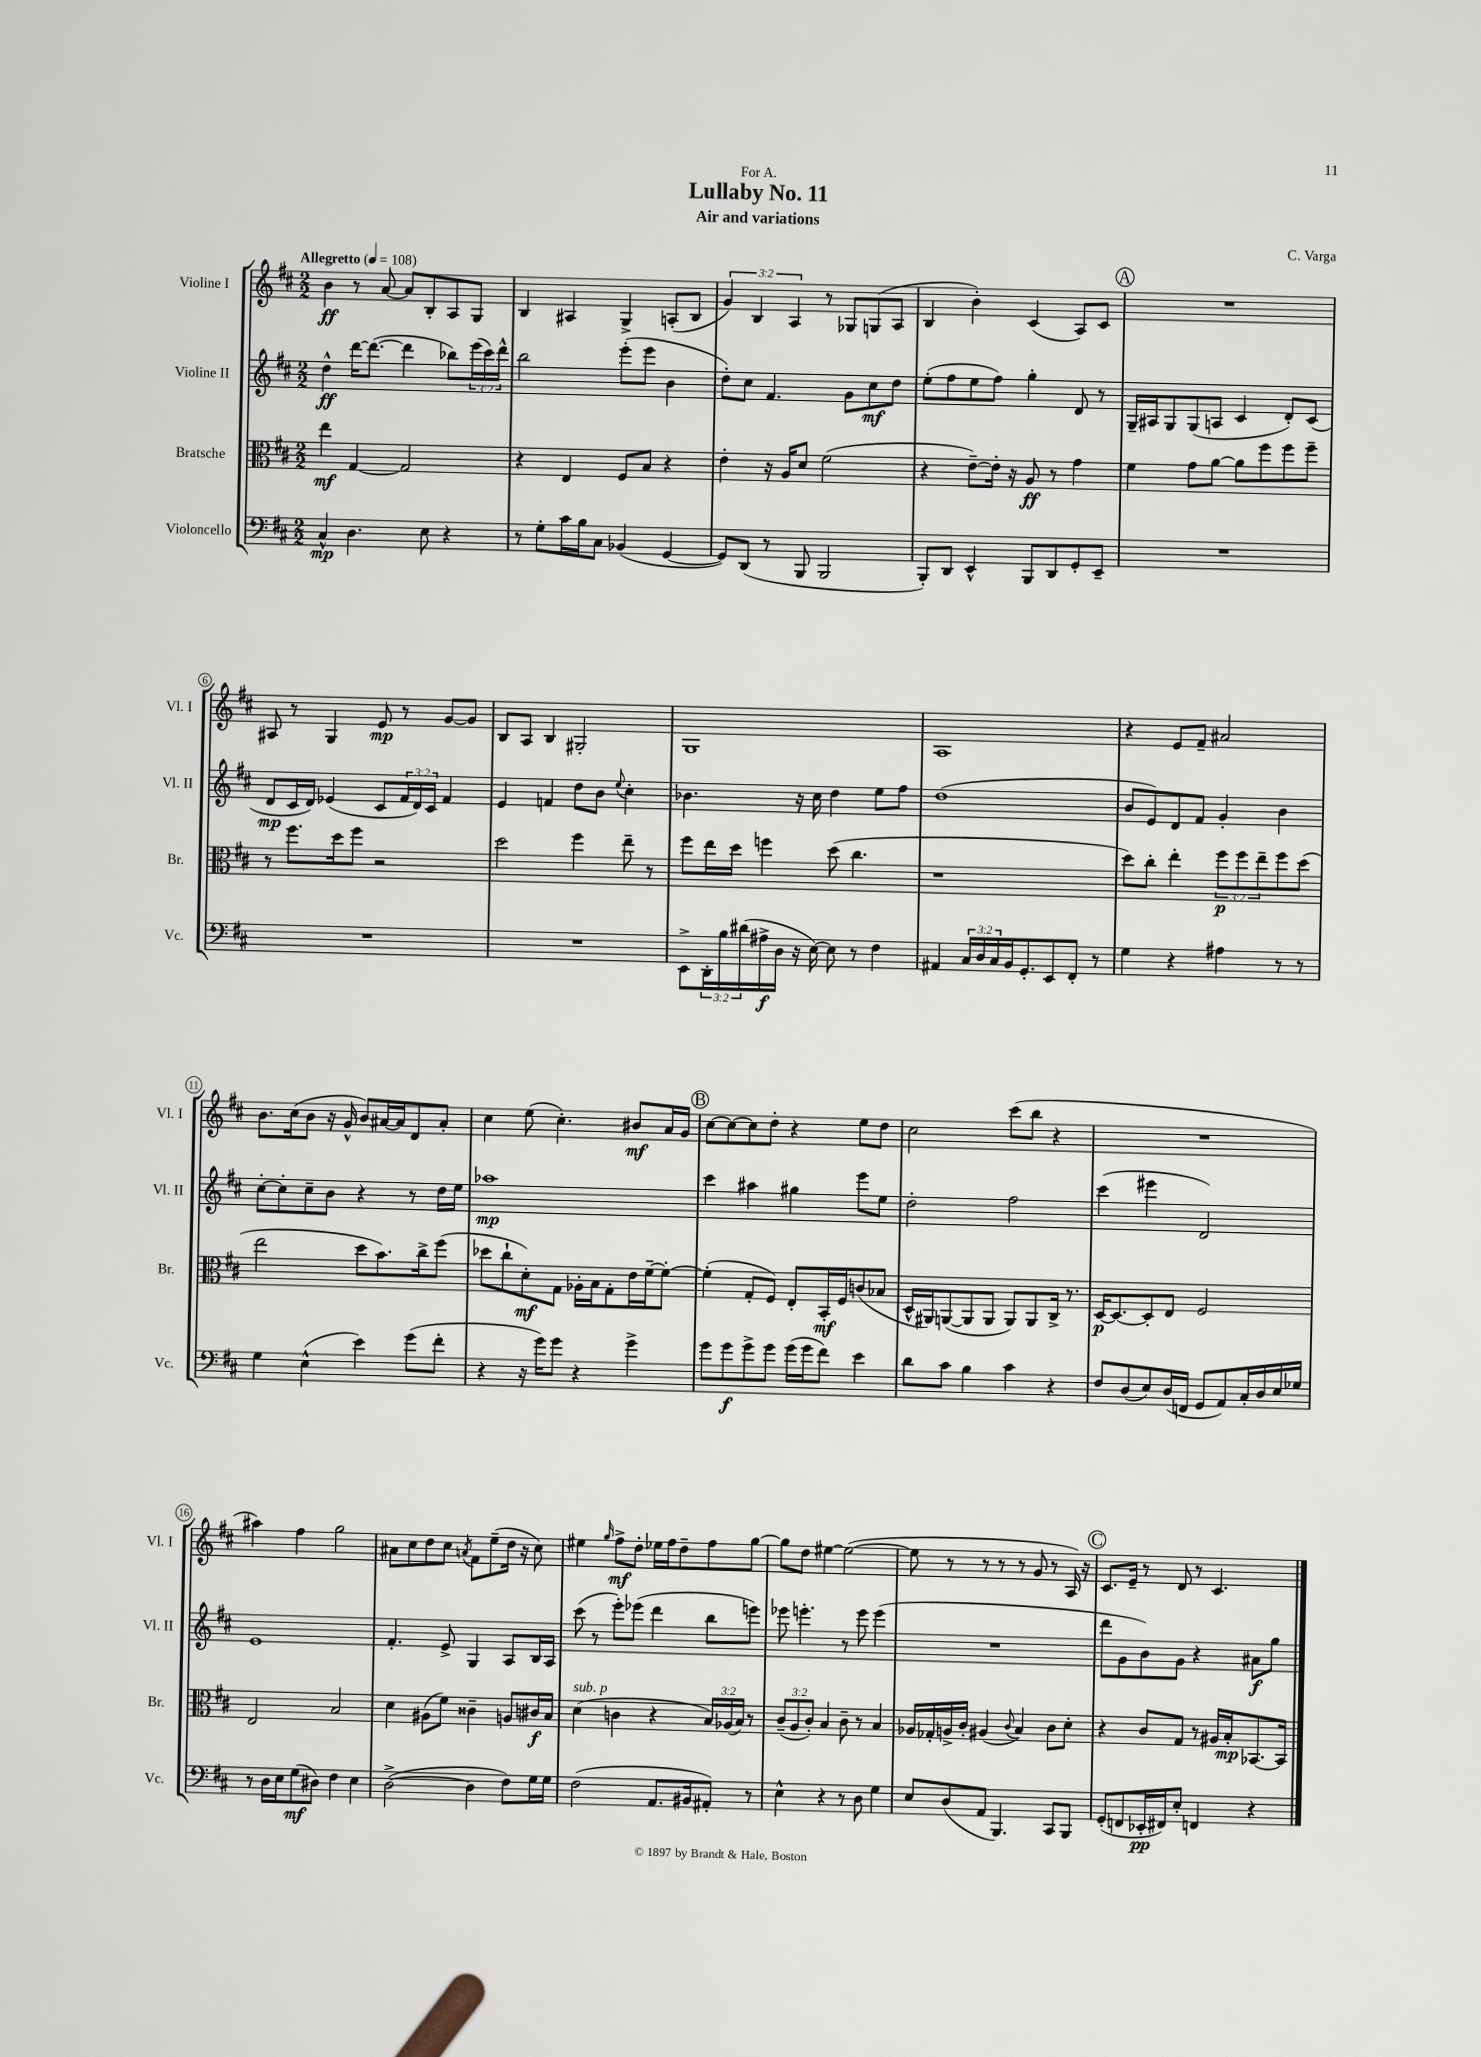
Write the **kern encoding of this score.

**kern	**dynam	**kern	**dynam	**kern	**dynam	**kern	**dynam
*part4	*part4	*part3	*part3	*part2	*part2	*part1	*part1
*staff4	*staff4	*staff3	*staff3	*staff2	*staff2	*staff1	*staff1
*I"Violoncello	*	*I"Bratsche	*	*I"Violine II	*	*I"Violine I	*
*I'Vc.	*	*I'Br.	*	*I'Vl. II	*	*I'Vl. I	*
*clefF4	*	*clefC3	*	*clefG2	*	*clefG2	*
*k[f#c#]	*	*k[f#c#]	*	*k[f#c#]	*	*k[f#c#]	*
*M2/2	*	*M2/2	*	*M2/2	*	*M2/2	*
*MM108	*	*MM108	*	*MM108	*	*MM108	*
=1	=1	=1	=1	=1	=1	=1	=1
!	!	!	!	!	!	!LO:TX:a:B:t=Allegretto	!
4C#^^/	mp	4ee\	mf	4dd^^\	ff	4b\	ff
4.D\	.	[4G/	.	[16ddd\KL	.	8r	.
.	.	.	.	(8.ddd\J_	.	.	.
.	.	.	.	.	.	[8a/	.
.	.	2G/]	.	4ddd\]	.	8a/L]	.
8E\	.	.	.	.	.	8B'/	.
4r	.	.	.	8bb-X\L)	.	8A/	.
.	.	.	.	(24eee\L	.	8G/J	.
.	.	.	.	24ccc#\)	.	.	.
.	.	.	.	24ddd^^\JJ	.	.	.
=2	=2	=2	=2	=2	=2	=2	=2
8r	.	4r	.	2bb\	.	4B/	.
8G'\L	.	.	.	.	.	.	.
16c#\L	.	4E/	.	.	.	4A#X/	.
16B\J	.	.	.	.	.	.	.
8C#\J	.	.	.	.	.	.	.
(4BB-X/	.	8F#/L	.	(8eee'\L	.	4G^/	.
.	.	8B/J	.	8eee\J	.	.	.
[4GG/	.	4r	.	4b\	.	(8An'/L	.
.	.	.	.	.	.	8B/J	.
=3	=3	=3	=3	=3	=3	=3	=3
8GG/L])	.	4e'\	.	8dd'\L)	.	6g/)	.
(8DD/J	.	.	.	8cc#\J	.	.	.
.	.	.	.	.	.	6B/	.
8r	.	16r	.	4.f#/	.	.	.
.	.	16A/KL	.	.	.	.	.
.	.	.	.	.	.	6A/	.
8BBB/	.	8d/J	.	.	.	.	.
2BBB/	.	(2f#\	.	.	.	8r	.
.	.	.	.	8g\L	.	8G-X/L	.
.	.	.	.	8cc#\	mf	(8Gn/	.
.	.	.	.	8dd\J	.	8A/J	.
=4	=4	=4	=4	=4	=4	=4	=4
8BBB'/L)	.	4r	.	(8ee'\L	.	4B/	.
8DD/J	.	.	.	8ff#\	.	.	.
4EE^^/	.	[8e~\L)	.	8ee\	.	4b'\)	.
.	.	16e'\Jk]	.	8ff#\J)	.	.	.
.	.	16r	.	.	.	.	.
8BBB/L	.	8A/	ff	4gg'\	.	(4c#/	.
8DD/	.	8r	.	.	.	.	.
8GG'/	.	4g\	.	8d/	.	8A/L)	.
8EE~/J	.	.	.	8r	.	8c#/J	.
!!LO:REH:place=s1:t=A
=5	=5	=5	=5	=5	=5	=5	=5
1r	.	4f#\	.	16G~/LL	.	1r	.
.	.	.	.	16A#X/J	.	.	.
.	.	.	.	8G/	.	.	.
.	.	8g\L	.	(8G/	.	.	.
.	.	[8a\J	.	8An/J	.	.	.
.	.	8a\L]	.	4c#/	.	.	.
.	.	8ff#\	.	.	.	.	.
.	.	8ff#\	.	8d'/L)	.	.	.
.	.	8ff#~\J	.	(8c#/J	.	.	.
!!LO:LB:g=z
=6	=6	=6	=6	=6	=6	=6	=6
1r	.	8r	.	8d/L	mp	8A#X/	.
.	.	8.ff#\L	.	16c#/L	.	8r	.
.	.	.	.	16d/JJ)	.	.	.
.	.	.	.	(4e-X/	.	4G/	.
.	.	16dd\k	.	.	.	.	.
.	.	8ff#\J	.	.	.	.	.
.	.	2r	.	8c#/L	.	8e/	mp
.	.	.	.	24f#/L	.	8r	.
.	.	.	.	24d/)	.	.	.
.	.	.	.	24c#/JJ	.	.	.
.	.	.	.	4f#/	.	[8g/L	.
.	.	.	.	.	.	8g/J]	.
=7	=7	=7	=7	=7	=7	=7	=7
1r	.	2dd\	.	4e/	.	8B/L	.
.	.	.	.	.	.	8A/J	.
.	.	.	.	4fn/	.	4B/	.
.	.	4ff#\	.	8dd\L	.	2G#X'/	.
.	.	.	.	8b\J	.	.	.
.	.	.	.	8qqee/	.	.	.
.	.	8ee~\	.	4cc#'\	.	.	.
.	.	8r	.	.	.	.	.
=8	=8	=8	=8	=8	=8	=8	=8
8EE^\L	.	8ff#\L	.	4.b-X\	.	1G	.
24DD'\L	.	16ee\L	.	.	.	.	.
24B\	.	.	.	.	.	.	.
.	.	16dd\JJ	.	.	.	.	.
(24d#X\	.	.	.	.	.	.	.
16A#X^\	f	4ffn\	.	.	.	.	.
16D\JJ	.	.	.	.	.	.	.
16r	.	.	.	16r	.	.	.
[16E\)	.	.	.	16cc#\	.	.	.
8E\]	.	(8dd\	.	4dd\	.	.	.
8r	.	4.cc#\	.	.	.	.	.
4F#\	.	.	.	8ee\L	.	.	.
.	.	.	.	8ff#\J	.	.	.
=9	=9	=9	=9	=9	=9	=9	=9
4AA#X/	.	1r	.	(1dd	.	1A	.
24C#/LL	.	.	.	.	.	.	.
24D/	.	.	.	.	.	.	.
24C#/	.	.	.	.	.	.	.
16BB/J	.	.	.	.	.	.	.
8.GG'/	.	.	.	.	.	.	.
8EE/	.	.	.	.	.	.	.
8FF#'/J	.	.	.	.	.	.	.
8r	.	.	.	.	.	.	.
=10	=10	=10	=10	=10	=10	=10	=10
4G\	.	8dd\L)	.	8b/L	.	4r	.
.	.	8cc#'\J	.	8e/)	.	.	.
4r	.	4ee'\	.	8d/	.	8e/L	.
.	.	.	.	8f#/J	.	8f#~/J	.
4A#X\	.	12ff#\L	p	4g'/	.	2a#X/	.
.	.	12ff#\	.	.	.	.	.
.	.	12ee~\	.	.	.	.	.
8r	.	8ff#\	.	4b\	.	.	.
8r	.	(8dd\J	.	.	.	.	.
!!LO:LB:g=z
=11	=11	=11	=11	=11	=11	=11	=11
4G\	.	2ee\	.	[8cc#'\L	.	8.b\L	.
.	.	.	.	8cc#'\]	.	.	.
.	.	.	.	.	.	(16cc#\k	.
(4E^^\	.	.	.	8cc#~\	.	8b\J	.
.	.	.	.	8b\J	.	16r	.
.	.	.	.	.	.	16g^^/	.
4e\)	.	8dd\L	.	4r	.	8b/L)	.
.	.	8.b\)	.	.	.	[16a#X/L	.
.	.	.	.	.	.	16a#/J]	.
(8g\L	.	.	.	8r	.	8d/	.
.	.	16cc#^\k	.	.	.	.	.
8f#'\J	.	(8ff#\J	.	16dd\LL	.	8a#'/J	.
.	.	.	.	16ee\JJ	.	.	.
=12	=12	=12	=12	=12	=12	=12	=12
4r	.	8dd-X\L	.	1aa-X	mp	4cc#\	.
.	.	8cc#`\	.	.	.	.	.
16r	.	8d'\)	mf	.	.	(8ee\	.
16g\KL)	.	.	.	.	.	.	.
8g\J	.	8G\J	.	.	.	4.cc#'\)	.
4r	.	16A-X'\LL	.	.	.	.	.
.	.	16B\J	.	.	.	.	.
.	.	8G'\	.	.	.	.	.
4g^\	.	16e\L	.	.	.	8b#X/L	mf
.	.	[16f#~\J	.	.	.	.	.
.	.	8f#'\J_	.	.	.	16a/L	.
.	.	.	.	.	.	16g/JJ	.
!!LO:REH:place=s1:t=B
=13	=13	=13	=13	=13	=13	=13	=13
8g\L	.	(4f#'\]	.	4ccc#\	.	[8cc#\L	.
8g\	f	.	.	.	.	8cc#\_	.
8g^\	.	8G'/L	.	4aa#X\	.	8cc#\]	.
8g\J	.	8F#/J)	.	.	.	8dd'\J	.
(16g\LL	.	8E'/L	.	4gg#X\	.	4r	.
16g\J	.	.	.	.	.	.	.
8f#\J)	.	16BB'/L	mf	.	.	.	.
.	.	16F#/J	.	.	.	.	.
4e\	.	(8cn/	.	8eee\L	.	8ee\L	.
.	.	8B-X/J	.	8ee\J	.	8dd\J	.
=14	=14	=14	=14	=14	=14	=14	=14
8d\L	.	16D^^/LL	.	2dd'\	.	2cc#\	.
.	.	16AA#X/J)	.	.	.	.	.
8c#\J	.	([8AAn/	.	.	.	.	.
4B\	.	8AA/]	.	.	.	.	.
.	.	8AA/J	.	.	.	.	.
4c#\	.	8AA/L)	.	2ff#\	.	(8ccc#\L	.
.	.	8AA/	.	.	.	8bb\J	.
4r	.	16C#^/Jk	.	.	.	4r	.
.	.	8.r	.	.	.	.	.
=15	=15	=15	=15	=15	=15	=15	=15
8F#/L	.	[16D/KL	p	(4ccc#\	.	1r	.
.	.	8.D/_	.	.	.	.	.
(8D/	.	.	.	.	.	.	.
8E/)	.	8D'/]	.	4eee#X\	.	.	.
(16D/L	.	8E/J	.	.	.	.	.
16FFn/JJ	.	.	.	.	.	.	.
8GG/L	.	2F#/	.	2d/)	.	.	.
8AA/)	.	.	.	.	.	.	.
16C#'/L	.	.	.	.	.	.	.
16D/	.	.	.	.	.	.	.
16E/	.	.	.	.	.	.	.
16G-X/JJ	.	.	.	.	.	.	.
!!LO:LB:g=z
=16	=16	=16	=16	=16	=16	=16	=16
8r	.	2E/	.	1e	.	4aa#X\)	.
16D\LL	.	.	.	.	.	.	.
16E\J	.	.	.	.	.	.	.
(8G\	mf	.	.	.	.	4ff#\	.
8D#X\J)	.	.	.	.	.	.	.
4F#\	.	2B/	.	.	.	2gg\	.
4E\	.	.	.	.	.	.	.
=17	=17	=17	=17	=17	=17	=17	=17
([2D^\	.	4d\	.	4.f#'/	.	8a#X\L	.
.	.	.	.	.	.	8cc#\	.
.	.	(8A#X\L	.	.	.	8dd\	.
.	.	8f#\J)	.	8e^/	.	8cc#\J	.
.	.	.	.	.	.	8qan/	.
4D\]	.	4c##X~\	.	4G/	.	8f#\L	.
.	.	.	.	.	.	(8ee~\	.
8F#\L)	.	8An/L	.	8A/L	.	16dd\Jk	.
.	.	.	.	.	.	16r	.
16G\L	.	16c#X/L	f	16B/L	.	8cc#\)	.
16G\JJ	.	16B/JJ	.	16A/JJ	.	.	.
=18	=18	=18	=18	=18	=18	=18	=18
!	!	!LO:TX:a:i:t=sub. p	!	!	!	!	!
(2F#\	.	(4d\	.	(8ccc#\	.	4ee#X\	.
.	.	.	.	8r	.	.	.
.	.	.	.	.	.	16qqgg/	.
.	.	4cn\	.	8eee'\L)	.	8ff#^\L	mf
.	.	.	.	(8eee-X\J	.	8dd'\J	.
8.AA/L	.	4r	.	4ddd\	.	16ee-X\LL	.
.	.	.	.	.	.	16ff#\J	.
.	.	.	.	.	.	8dd~\	.
16BB#X/k	.	.	.	.	.	.	.
8AA#X'/J)	.	24B/LL)	.	8bb\L	.	8ff#\	.
.	.	(24A-X/	.	.	.	.	.
.	.	24B/JJ)	.	.	.	.	.
8r	.	8r	.	8eeen\J)	.	[8gg\J	.
=19	=19	=19	=19	=19	=19	=19	=19
4E^^\	.	(12c#~/L	.	8eee-X\	.	8gg\L]	.
.	.	12A/	.	.	.	.	.
.	.	.	.	4.eeen'\	.	8dd\J	.
.	.	12c#'/J)	.	.	.	.	.
4r	.	4B/	.	.	.	[4ee#X\	.
8r	.	8c#~\	.	8r	.	(2ee#\_	.
8D\	.	8r	.	8eee\	.	.	.
4G\	.	4B/	.	(4eee\	.	.	.
=20	=20	=20	=20	=20	=20	=20	=20
8E/L	.	16A-X/LL	.	1r	.	8ee#\]	.
.	.	16G-X'/	.	.	.	.	.
(8D/	.	16An^/	.	.	.	8r	.
.	.	16c#'/JJ	.	.	.	.	.
8AA/J	.	(4A#X/	.	.	.	8r	.
4.BBB/)	.	.	.	.	.	8r	.
.	.	8qqc#/	.	.	.	.	.
.	.	4B/)	.	.	.	8r	.
.	.	.	.	.	.	8g/	.
8CC#/L	.	8c#\L	.	.	.	8r	.
8BBB/J	.	8d'\J	.	.	.	16A/)	.
.	.	.	.	.	.	16r	.
!!LO:REH:place=s1:t=C
=21	=21	=21	=21	=21	=21	=21	=21
(8GG'/L	.	4r	.	8ddd\L	.	8.c#/L	.
8FFn/	.	.	.	8g\	.	.	.
.	.	.	.	.	.	16e~/Jk	.
16EE-X'/L	pp	8c#/L	.	8b\)	.	8r	.
16FF#X/J)	.	.	.	.	.	.	.
8E'/J	.	8G/J	.	8g\J	.	8d/	.
4FFn/	.	8r	.	4r	.	8r	.
.	.	16A#X/LL	.	.	.	4.c#/	.
.	.	16B'/J	mp	.	.	.	.
4r	.	[8.BB-X/	.	8a#X\L	f	.	.
.	.	.	.	8gg\J	.	.	.
.	.	16BB-/Jk]	.	.	.	.	.
==	==	==	==	==	==	==	==
*-	*-	*-	*-	*-	*-	*-	*-
